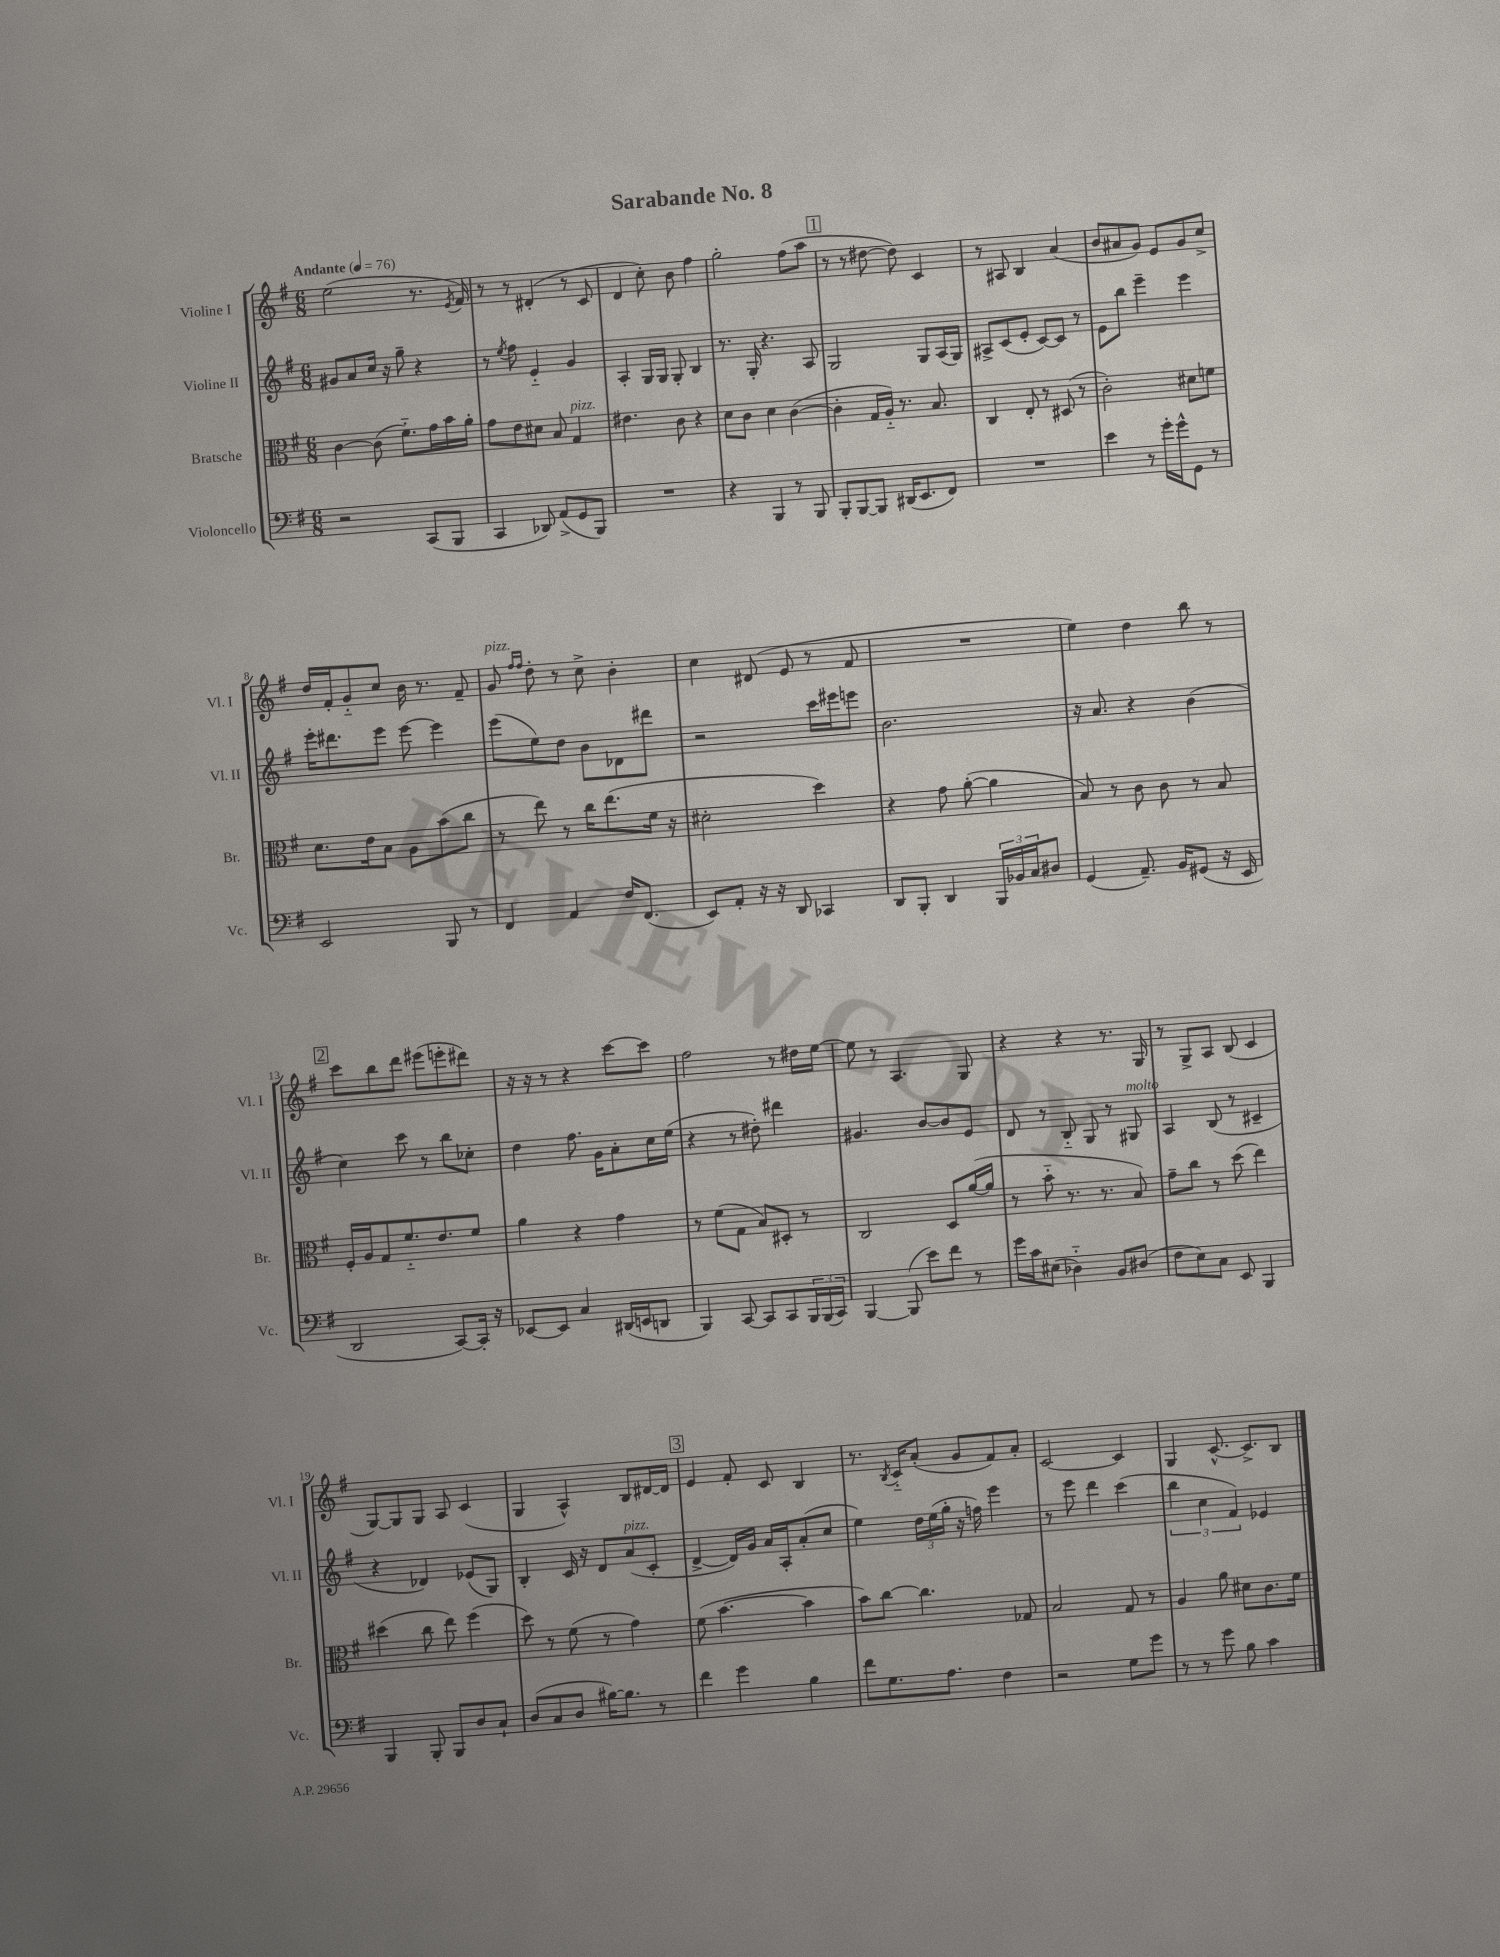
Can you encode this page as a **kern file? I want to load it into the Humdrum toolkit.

**kern	**kern	**kern	**kern
*part4	*part3	*part2	*part1
*staff4	*staff3	*staff2	*staff1
*I"Violoncello	*I"Bratsche	*I"Violine II	*I"Violine I
*I'Vc.	*I'Br.	*I'Vl. II	*I'Vl. I
*clefF4	*clefC3	*clefG2	*clefG2
*k[f#]	*k[f#]	*k[f#]	*k[f#]
*M6/8	*M6/8	*M6/8	*M6/8
*MM76	*MM76	*MM76	*MM76
=1	=1	=1	=1
!	!	!	!LO:TX:a:B:t=Andante
2r	[4c\	8g#X/L	(2ee\
.	.	8a/	.
.	(8c\]	16cc/Jk	.
.	.	16r	.
.	8.f#\L)	8gg~\	.
(8CC/L	.	4r	8.r
.	16g\L	.	.
8BBB/J	16b\	.	.
.	.	.	8qe/
.	16a'\JJ	.	16f#/)
=2	=2	=2	=2
4CC/	8g\L	8r	8r
.	.	8qee/	.
.	8e\	8ff#\	8r
8DD-X/)	8d#X\J	4e/	(4d#X'/
(8AA^/L	8B/	.	.
!	!LO:TX:a:i:t=pizz.	!	!
8GG/	4G/	4g/	8r
8BBB/J)	.	.	8c/
=3	=3	=3	=3
2.r	4.e#X\	4A'/	4d/
.	.	16G/LL	8cc'\)
.	.	16G/JJ	.
.	8c\	8G'/	8b\
.	4r	4B/	4ff#\
=4	=4	=4	=4
4r	8d\L	8.r	2gg'\
.	8c\J	.	.
.	.	16G'/	.
4BBB/	4d\	4.r	.
8r	([4c\	.	(8ff#\L
8BBB/	.	8A/	8aa\J
!!LO:REH:place=s1:t=1
=5	=5	=5	=5
8BBB'/L	4c'\]	2G/	8r
[8BBB/	.	.	8r
8BBB/J]	16G/LL	.	[8dd#X\
.	16A/JJ)	.	.
(16DD#X/KL	8.r	.	8dd#\])
8.EE/	.	.	.
.	.	8G/L	4c/
.	8.B/	.	.
8FF#/J)	.	(16A/L	.
.	.	16G/JJ)	.
=6	=6	=6	=6
2.r	4C/	8A#X^/L	8r
.	.	(8c/	8A#X/
.	8E'/	8e'/J	4B/
.	8r	[8c/L)	.
.	(8D#X/	8c/J]	(4a/
.	8r	8r	.
=7	=7	=7	=7
4e\	2c'\)	8e\L	8b/L
.	.	8bb\J	8a#X/
8r	.	4eee~\	8g/J)
16g'\LL	.	.	8e/L
16g^^\J	.	.	.
8GG\J	8d#X\L	4eee\	8g/
8r	8fn\J	.	8cc^/J
!!LO:LB:g=z
=8	=8	=8	=8
2EE/	8.d\L	16eee'\KL	16dd/LL
.	.	8.ddd#X\	16f#'/J
.	.	.	8g/
.	16e\k	.	.
.	8B\J	8eee\J	8cc/J
.	8A\L	[8eee\	16b\
.	.	.	8.r
8BBB/	(8b\	4eee\]	.
8r	8cc\J	.	8f#~/
=9	=9	=9	=9
!	!	!	!LO:TX:a:i:t=pizz.
4FF#/	8r	(8eee\L	8g/
.	.	.	16qqff#/LL
.	.	.	16qqff#/JJ
.	8ee\)	8ee\)	8dd'\
4AA/	8r	8dd\J	8r
.	16cc\KL	8b\L	8cc^\
.	(8.ee\	.	.
16F#/KL	.	8d-X\	4b'\
(8.FF#/J	.	.	.
.	16f#\Jk	8ddd#X\J	.
.	16r	.	.
=10	=10	=10	=10
8EE/L)	2d#X'\	2r	4cc\
8AA'/J	.	.	.
16r	.	.	(8d#X/
16r	.	.	.
8DD/	.	.	8e/
4CC-X/	4dd\)	16ccc\LL	8r
.	.	16eee#X\J	.
.	.	8eeen\J	8f#/
=11	=11	=11	=11
8DD/L	4r	2.b\	2.r
8BBB'/J	.	.	.
4DD/	8g\	.	.
.	([8a'\	.	.
24BBB/LL	4a\]	.	.
24BB-X/	.	.	.
24C/J	.	.	.
8D#X/J	.	.	.
=12	=12	=12	=12
(4GG/	8B/)	16r	4ee\)
.	.	8.a/	.
.	8r	.	.
8.AA~/)	8c\	4r	4dd\
.	8c\	.	.
16BB/KL	.	.	.
(8GG#X/J	8r	(4b\	8bb\
16r	8B/	.	8r
16EE/	.	.	.
!!LO:LB:g=z
!!LO:REH:place=s1:t=2
=13	=13	=13	=13
2DD/	16F#'/LL	4cc\)	8ccc\L
.	16A/J	.	.
.	8G/	.	8bb\
.	8.f#/	8ccc\	8ddd\J
.	.	8r	(8eee#X\L
.	8.e/	.	.
[8CC/L)	.	8bb\L	8eeen'\
16CC'/Jk]	8f#/J	8cc-X'\J	8ddd#X\J)
16r	.	.	.
=14	=14	=14	=14
[8EE-X/L	4a\	4dd\	16r
.	.	.	16r
8EE-/J]	.	.	8r
4C/	4r	8.ff#\	4r
.	.	16g\KL	.
(16DD#X/LL	4g\	8a'\	[8ccc\L
16EEn/J	.	.	.
8DDn/J	.	16cc\L	8ccc\J]
.	.	(16ee\JJ	.
=15	=15	=15	=15
4BBB/)	8r	4r	2ff#\
.	(8f#\L	.	.
[8CC/	8G\J	8r	.
8CC/L]	8B/L)	8dd#X'\)	.
8CC/	8D#X'/J	4ddd#X\	8r
24BBB/L	8r	.	16dd#X\LL
(24BBB/	.	.	.
.	.	.	[16ee\JJ
24CC/JJ)	.	.	.
=16	=16	=16	=16
[4BBB/	2C/	4.g#X/	8ee\]
.	.	.	8r
(8BBB/]	.	.	4.A/
8e\L)	.	[8b/L	.
8f#\J	8D/L	8b/]	.
8r	([16a/L	8e/J	8G/
.	16a/JJ]	.	.
=17	=17	=17	=17
16g\LL	8r	8d/	4r
16c\J	.	.	.
(8E#X\J	8b\	8r	.
4D-X\)	8.r	8B/	4r
.	.	8G/	.
.	8.r	.	.
8BB/L	.	8r	8.r
!	!	!LO:TX:a:i:t=molto	!
(8D#X/J	8B/)	8G#X/	.
.	.	.	16G/
=18	=18	=18	=18
8F#\L	8g~\L	4A/	8r
8E\)	8cc\J	.	8G^/L
8C\J	8r	(8B/	8A/J
8EE/	(8dd\	8r	(8B/
4BBB/	4ee\)	4c#X~/	4c/
!!LO:LB:g=z
=19	=19	=19	=19
4BBB/	(4dd#X\	4r	[8G/L)
.	.	.	8G/]
8BBB'/	8cc\	4d-X/)	8G/J
8BBB/L	8ee\)	.	8A/
8D/	(4ff#\	(8e-X/L	(4c/
8C`/J	.	8G/J)	.
=20	=20	=20	=20
(8D/L	8dd\)	4B'/	4G/
8C/	8r	.	.
8D/J	(8f#\	16c/	4A^^/)
.	.	16r	.
[16B#X\KL)	8r	8d/L	.
8.B#\J]	.	.	.
!	!	!LO:TX:a:i:t=pizz.	!
.	4g\)	(8a/	8B/L
8r	.	8c'/J	[16d#X/L
.	.	.	16d#/JJ]
!!LO:REH:place=s1:t=3
=21	=21	=21	=21
4f#\	(8f#\	[4d^/	4e/
.	[4.b\	.	.
4g\	.	16d/LL])	8f#'/
.	.	16g/JJ	.
.	.	16a/LL	8c/
.	.	16A'/J	.
4B\	4b\]	(8a'/	4B/
.	.	8cc/J	.
=22	=22	=22	=22
8f#\L	8b\L)	4ee\)	8.r
8.G\	[8cc\J	.	.
.	.	.	8qB/
.	.	.	16c/KL
.	4.cc\]	24dd\LL	(8a'/J
.	.	(24ee\	.
8.A\J	.	.	.
.	.	24gg'\JJ	.
.	.	16r	8g/L
.	.	16ffn\)	.
4F#\	.	4eee\	8f#/)
.	8G-X/	.	8a'/J
=23	=23	=23	=23
2r	2B/	8r	[2c/
.	.	8eee\	.
.	.	4ddd\	.
8G\L	8G/	(4ccc\	4c/]
8g\J	8r	.	.
=24	=24	=24	=24
8r	4A/	6bb\	4G/
8r	.	.	.
.	.	6cc\	.
8g\	8a\	.	[8.c^^/
.	.	6f#/)	.
8B\	8d#X\L	.	.
.	.	.	8.c^/L]
4c\	8.c\	4e-X/	.
.	.	.	8B/J
.	16f#\Jk	.	.
==	==	==	==
*-	*-	*-	*-
